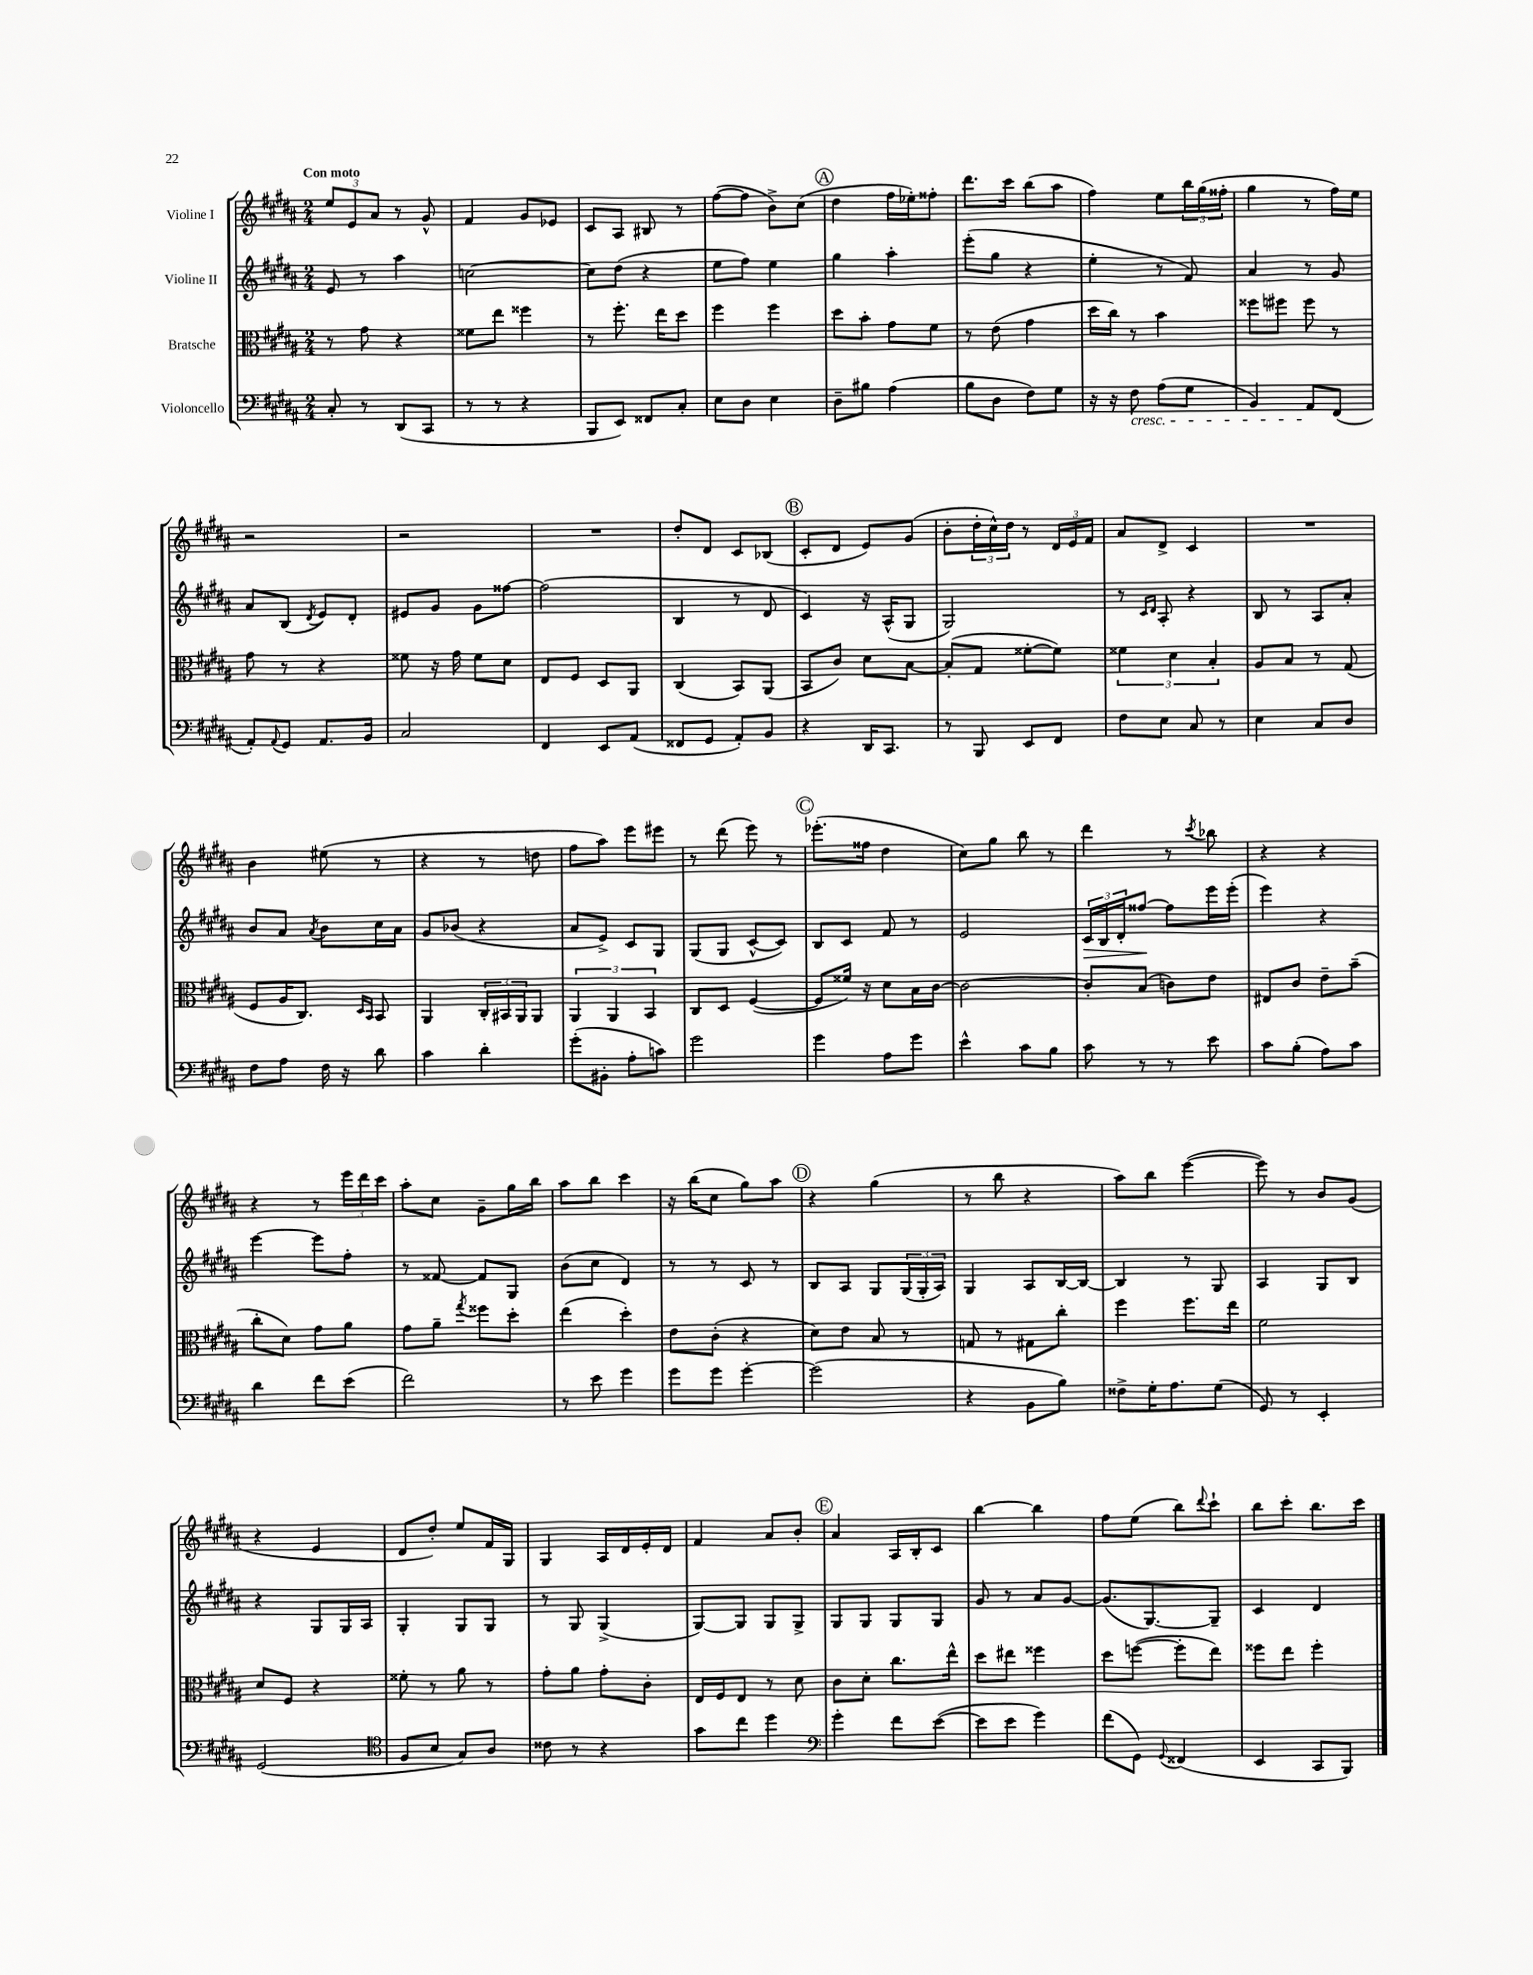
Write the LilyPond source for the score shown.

<<
\new StaffGroup <<
\new Staff = "s0" \with { instrumentName = "Violine I" } {
    \clef treble \key b \major \numericTimeSignature \time 2/4 \tempo "Con moto"
    \tuplet 3/2 { e''8 e'8 ais'8 } r8 gis'8-^ |
    fis'4 gis'8 ees'8 |
    cis'8 ais8 bis8 r8 |
    fis''8~( fis''8 b'8->) cis''8( |
    \mark \markup { \circle "A" } dis''4 fis''16 ees''16-.) fisis''8-. |
    dis'''8. cis'''16 b''8( ais''8 |
    fis''4) e''8 \tuplet 3/2 { b''16 gis''16( fisis''16-. } |
    gis''4 r8 fis''16) e''16 |
    r2 |
    r2 |
    R2 |
    dis''8-. dis'8 cis'8 bes8( |
    \mark \markup { \circle "B" } cis'8-. dis'8 e'8) gis'8( |
    b'8-. \tuplet 3/2 { dis''16-. cis''16-^) dis''16 } r8 \tuplet 3/2 { dis'16 e'16 fis'16 } |
    ais'8 dis'8-> cis'4 |
    R2 |
    b'4 eis''8( r8 |
    r4 r8 d''8 |
    fis''8 ais''8) e'''8 eis'''8 |
    r8 dis'''8( e'''8) r8 |
    \mark \markup { \circle "C" } ees'''8.-.( fisis''16 dis''4 |
    cis''8) gis''8 b''8 r8 |
    dis'''4 r8 \acciaccatura { cis'''8 } bes''8 |
    r4 r4 |
    r4 r8 \tuplet 3/2 { e'''16 dis'''16 cis'''16 } |
    ais''8-. cis''8 gis'8-- gis''16 b''16 |
    ais''8 b''8 cis'''4 |
    r16 b''16( cis''8 gis''8) ais''8 |
    \mark \markup { \circle "D" } r4 gis''4( |
    r8 b''8 r4 |
    ais''8) b''8 e'''4~( |
    e'''8) r8 b'8 gis'8( |
    r4 e'4 |
    dis'8 dis''8-.) e''8 fis'16 gis16 |
    gis4 ais16 dis'16 e'16-. dis'16 |
    fis'4 ais'8 b'8-. |
    \mark \markup { \circle "E" } ais'4 ais16 b16-. cis'8 |
    b''4~ b''4 |
    fis''8 e''8( b''8) \appoggiatura { dis'''8 } cis'''8-! |
    b''8 cis'''8-. b''8. cis'''16 \bar "|." |
}
\new Staff = "s1" \with { instrumentName = "Violine II" } {
    \clef treble \key b \major \numericTimeSignature \time 2/4
    e'8 r8 ais''4 |
    c''2~ |
    c''8 dis''8( r4 |
    e''8 fis''8) e''4 |
    \mark \markup { \circle "A" } gis''4 ais''4-. |
    e'''8-.( gis''8 r4 |
    e''4-. r8 fis'8) |
    ais'4 r8 gis'8 |
    ais'8 b8( \acciaccatura { dis'8 } e'8) dis'8-. |
    eis'8 gis'8 gis'8 fisis''8~ |
    fisis''2( |
    b4 r8 dis'8 |
    \mark \markup { \circle "B" } cis'4) r16 ais16-^( gis8 |
    gis2) |
    r8 \grace { cis'16 dis'16 } ais8-. r4 |
    b8 r8 ais8 ais'8-. |
    b'8 ais'8 \acciaccatura { ais'8 } b'8 cis''16 ais'16 |
    gis'8 bes'8( r4 |
    ais'8 e'8->) cis'8 gis8 |
    gis8( gis8 cis'8~-^ cis'8) |
    \mark \markup { \circle "C" } b8 cis'8 fis'8 r8 |
    e'2 |
    \tuplet 3/2 { cis'16\> b16 dis'16-. } fisis''8~\! fisis''8 e'''16 e'''16-.( |
    e'''4) r4 |
    e'''4~ e'''8 fis''8-. |
    r8 fisis'8~ fisis'8 gis8 |
    b'8( cis''8 dis'4) |
    r8 r8 cis'8 r8 |
    \mark \markup { \circle "D" } b8 ais8 gis8 \tuplet 3/2 { gis16( gis16-. ais16) } |
    gis4 ais8 b16~ b16~ |
    b4 r8 gis8 |
    ais4 gis8 b8 |
    r4 gis8 gis16 ais16 |
    gis4-. gis8 gis8 |
    r8 gis8 gis4->( |
    gis8~) gis8 gis8 gis8-> |
    \mark \markup { \circle "E" } gis8 gis8 gis8 gis8 |
    gis'8 r8 ais'8 gis'8~ |
    gis'8.( gis8.~) gis8-- |
    cis'4 dis'4 \bar "|." |
}
\new Staff = "s2" \with { instrumentName = "Bratsche" } {
    \clef alto \key b \major \numericTimeSignature \time 2/4
    r8 gis'8 r4 |
    fisis'8 e''8 fisis''4 |
    r8 fis''8.-. e''16 dis''8 |
    fis''4 fis''4 |
    \mark \markup { \circle "A" } dis''8 b'8-. gis'8 fis'8 |
    r8 e'8( gis'4 |
    dis''16 cis''16) r8 b'4 |
    fisis''8 fis''8 fis''8 r8 |
    gis'8 r8 r4 |
    fisis'8 r16 gis'16 fisis'8 dis'8 |
    e8 fis8 dis8 ais,8 |
    cis4( b,8) ais,8( |
    \mark \markup { \circle "B" } b,8 cis'8) dis'8 b8~ |
    b8-.( gis8 fisis'8~-. fisis'8) |
    \tuplet 3/2 { fisis'4 dis'4 b4-. } |
    ais8 b8 r8 gis8( |
    fis8 ais16 cis8.) \grace { dis16 b,16 } b,8 |
    ais,4 \tuplet 3/2 { cis16-. bis,16 ais,16 } ais,8 |
    \tuplet 3/2 { ais,4 ais,4 b,4 } |
    cis8 dis8 fis4~( |
    \mark \markup { \circle "C" } fis8 fisis'16) r16 dis'8 b16 cis'16~ |
    cis'2~ |
    cis'8-. b8( c'8) e'8 |
    eis8 cis'8 e'8-- b'8--( |
    cis''8-. dis'8) gis'8 ais'8 |
    gis'8 ais'8-- \acciaccatura { gis''8 } fisis''8 dis''8-. |
    e''4( dis''4-.) |
    e'8 cis'8-.( r4 |
    \mark \markup { \circle "D" } dis'8) e'8 b8 r8 |
    g8 r8 gis8 cis''8-. |
    fis''4 fis''8. e''16 |
    fis'2 |
    dis'8 fis8 r4 |
    fisis'8-. r8 ais'8 r8 |
    gis'8-. ais'8 gis'8-. cis'8-. |
    e16 fis16 e8 r8 dis'8 |
    \mark \markup { \circle "E" } cis'8 dis'8-. cis''8. e''16-^ |
    dis''8 eis''8 fisis''4 |
    dis''8 f''8~( f''8-. e''8) |
    fisis''8 e''8 fisis''4-. \bar "|." |
}
\new Staff = "s3" \with { instrumentName = "Violoncello" } {
    \clef bass \key b \major \numericTimeSignature \time 2/4
    cis8-. r8 dis,8( cis,8 |
    r8 r8 r4 |
    b,,8 e,8) fisis,8 cis8-. |
    e8 dis8 e4 |
    \mark \markup { \circle "A" } dis8-- bis8 ais4( |
    b8 dis8 fis8) gis8 |
    r16 r16 fis8\cresc ais8( gis8 |
    b,4) ais,8\! fis,8( |
    ais,8-.) \appoggiatura { ais,8 } gis,8 ais,8. b,16 |
    cis2 |
    fis,4 e,8 ais,8( |
    fisis,8 gis,8 ais,8-.) b,8 |
    \mark \markup { \circle "B" } r4 dis,16 cis,8. |
    r8 b,,8 e,8 fis,8 |
    fis8 e8 cis8 r8 |
    e4 cis8 dis8 |
    fis8 ais8 fis16 r16 dis'8 |
    cis'4 dis'4-. |
    gis'8-.( bis,8-. ais8-. c'8) |
    gis'2 |
    \mark \markup { \circle "C" } gis'4 ais8 gis'8 |
    e'4-^ cis'8 b8 |
    cis'8 r8 r8 e'8 |
    cis'8 b8-.( ais8) cis'8 |
    dis'4 fis'8 e'8( |
    fis'2) |
    r8 e'8 gis'4 |
    gis'8 gis'8 gis'4~-. |
    \mark \markup { \circle "D" } gis'2( |
    r4 b,8 b8) |
    fisis8-> gis16-. ais8. gis8( |
    gis,8) r8 e,4-. |
    gis,2( |
    \clef tenor fis8 b8 gis8) ais8 |
    cisis'8 r8 r4 |
    gis'8 cis''8 dis''4 |
    \mark \markup { \circle "E" } \clef bass gis'4-. fis'8 e'8~( |
    e'8 e'8 gis'4) |
    fis'8( gis,8) \appoggiatura { gis,8 } fisis,4( |
    e,4 cis,8 b,,8) \bar "|." |
}
>>
>>
\layout { \context { \Score \remove "Bar_number_engraver" } }
